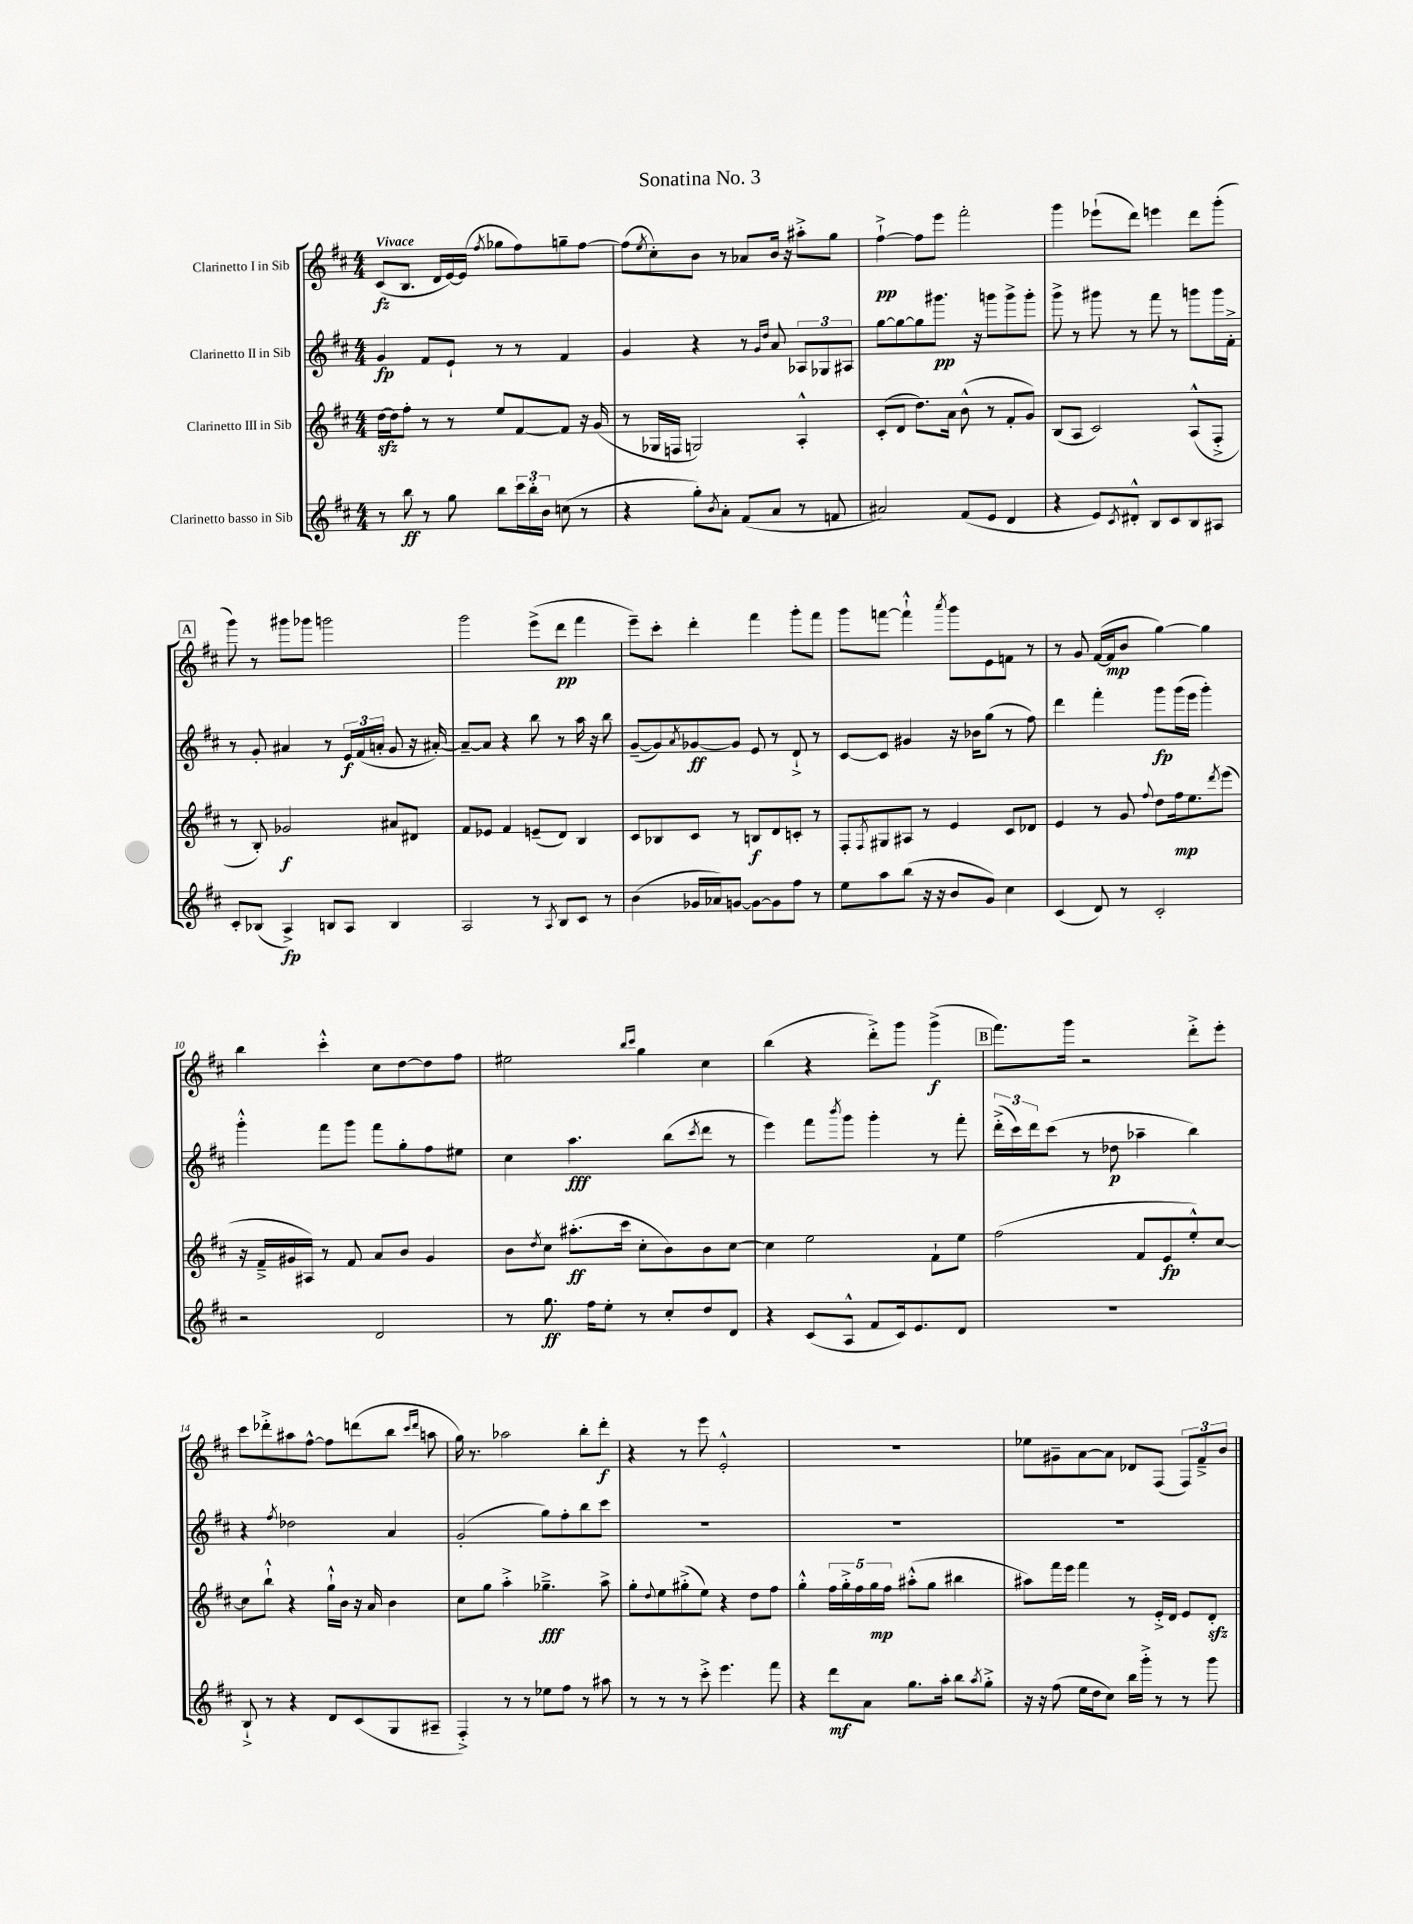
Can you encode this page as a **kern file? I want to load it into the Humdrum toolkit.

**kern	**kern	**kern	**kern
*staff4	*staff3	*staff2	*staff1
*clefG2	*clefG2	*clefG2	*clefG2
*k[f#c#]	*k[f#c#]	*k[f#c#]	*k[f#c#]
*M4/4	*M4/4	*M4/4	*M4/4
8r	[16dd	4g	(8c#
.	16dd]	.	.
8bb	8ff#'	.	8.B
8r	8r	8f#	.
.	.	.	16d
8gg	8r	8e`	[16e)
.	.	.	(16e]
.	.	.	8qff#
8bb	8ee	8r	8gg-
24ccc#	[8f#	8r	8ff#)
24bb'	.	.	.
24b	.	.	.
(8cc	8f#]	4f#	8gg~
8r	16r	.	[8ff#
.	(16g	.	.
=	=	=	=
4r	8r	4g	(8ff#]
.	.	.	8qee
.	16G-	.	8cc#')
.	16F	.	.
8gg')	2G)	4r	8b
8qb	.	.	.
8a'	.	.	8r
(8f#	.	8r	8a-
.	.	16qqg	.
.	.	16qqdd	.
8a	.	8a	16b
.	.	.	16r
8r	4A'^^	12A-	8aa#'^
.	.	12G-	.
8f	.	.	8gg
.	.	12A#	.
=	=	=	=
2a#)	(8c#'	[8gg	[4ff#`^
.	8d	8gg_	.
.	8.dd)	8gg]	8ff#]
.	.	8.ggg#	8eee
.	16a	.	.
(8f#	(8b^^	.	2fff#'
.	.	16r	.
8e	8r	8ggg	.
4d	8f#'	8ggg^	.
.	8g)	8ggg'	.
=	=	=	=
4r	(8B	8ggg^	4ggg
.	8A	8r	.
8e)	2c#)	8ggg#	(8eee-`
8qc#	.	.	.
8d#'^^	.	8r	8ddd)
8B	.	8fff#	4eee
8c#	.	8r	.
8B	(8A^^	8ggg	8ddd
8A#	8F#'^	16ggg	(8ggg'
.	.	16f#'^	.
=	=	=	=
8c#'	8r	8r	8ggg)
(8B-	8B')	8g'	8r
4A^)	2g-	4a#	8ggg#
.	.	.	8ggg-
8B	.	8r	2ggg
8A	.	24e	.
.	.	(24f#	.
.	.	24a'	.
4B	8a#	8g	.
.	8d#	16r	.
.	.	[16a#')	.
=	=	=	=
2A	8f#	8a#~_	2ggg
.	8e-	8a#]	.
.	4f#	4r	.
8r	(8e~	8bb	(8eee^
8qA	.	.	.
8B	8d)	8r	8ddd
8c#	4B	16aa	4fff#
.	.	16r	.
8r	.	8bb	.
=	=	=	=
(4b	8c#	([8g~	8eee~)
.	8B-	8g])	8ccc#'
.	.	8qa	.
16g-	8c#	[8g-	4ddd'
16a-)	.	.	.
[8g	8r	8g-]	.
8g_	8B	8e	4fff#
8g]	8d	8r	.
8ff#	8c'	8d`^	8ggg'
8r	8r	8r	8fff#
=	=	=	=
8ee	8F#'	[8c#	8ggg
.	8qF#	.	.
8aa	8G#	8c#]	[8fff
(8bb	8A#	4g#	4fff`^^]
16r	8r	.	.
16r	.	.	.
.	.	.	8qaaa
8b	4e	16r	8ggg
.	.	16b-	.
8g)	.	(8gg	8e
4cc#	8c#	8r	8f
.	8d-	8ff#)	8r
=	=	=	=
(4c#	4e	4ddd	8r
.	.	.	8g
8d)	8r	4fff#'	([16f#
.	.	.	16f#]
8r	8g	.	8b
.	8qqff#	.	.
2c#'	8dd	8ggg	[4gg)
.	16ff#	(16ggg	.
.	8.ee	16eee	.
.	.	4ggg')	4gg]
.	8qddd	.	.
.	(8eee	.	.
=	=	=	=
2r	16r	4ggg'^^	4bb
.	16f#~^	.	.
.	16g#	.	.
.	16A#)	.	.
.	8r	8fff#	4ccc#'^^
.	8f#	8ggg	.
2d	8a	8fff#	8cc#
.	8b	8gg'	[8dd
.	4g#	8ff#	8dd]
.	.	8ee#	8ff#
=	=	=	=
8r	8b	4cc#	2ee#
.	8qdd	.	.
8.gg	8cc#	.	.
.	(8.aa#'	4.aa	.
16ff#	.	.	.
8ee'	.	.	.
.	16ccc#	.	.
.	.	.	16qqbb
.	.	.	16qqccc#
8r	8cc#'	.	4gg
8cc#'	8b)	(8bb	.
.	.	8qccc#	.
8dd	8b	8ddd	4cc#
8d	[8cc#	8r	.
=	=	=	=
4r	4cc#]	4eee)	(4bb
(8c#	2ee	8fff#	4r
.	.	8qbbb	.
8A^^	.	8ggg	.
8f#	.	4ggg'	8ddd'^)
16c#)	.	.	8ggg
8.e	.	.	.
.	8f#`	8r	(4ggg^
8d	8ee	8fff#'	.
=	=	=	=
1r	(2ff#	(24ddd'^	8.fff#)
.	.	24ccc#)	.
.	.	24ddd	.
.	.	(8ccc#	.
.	.	.	16ggg
.	.	8r	2r
.	.	8dd-	.
.	8f#	4aa-~	.
.	8e	.	.
.	8ee'^^)	4bb)	8ddd'^
.	[8cc#	.	8eee'
=	=	=	=
8B`^	8cc#]	4r	8ccc#
8r	8bb`^^	.	8ddd-'^
.	.	8qff#	.
4r	4r	2dd-	8aa#
.	.	.	[8ff#^^
8d	16gg`^^	.	8ff#]
.	16b	.	.
(8c#	16r	.	(8ddd
.	16a	.	.
8G	4b	4a	8bb
.	.	.	16qqccc#
.	.	.	16qqddd
8A#~	.	.	8aa
=	=	=	=
4F#'^)	8cc#	(2g'	16gg)
.	.	.	8.r
.	8gg	.	.
8r	4aa'^	.	2aa-
8r	.	.	.
8ee-	4.gg-~^	8gg)	.
8ff#	.	8ff#'	.
8r	.	8bb	8bb'
8aa#	8aa^	8ccc#	8ddd'
=	=	=	=
8r	8gg'	1r	4r
.	8qqdd	.	.
8r	8ee	.	.
8r	(8gg#'^	.	8r
8ccc#'^	8ee)	.	8eee
4.eee	4r	.	2e'^^
.	8dd	.	.
8fff#	8ff#	.	.
=	=	=	=
4r	4gg'^^	1r	1r
8ddd	20ff#	.	.
.	20gg'^	.	.
.	20ff#	.	.
8a	.	.	.
.	20gg	.	.
.	20ff#	.	.
8.gg	(8aa#'^^	.	.
.	8gg	.	.
16aa'	.	.	.
8bb	4bb#	.	.
8qaa	.	.	.
8gg'^	.	.	.
=	=	=	=
16r	8aa#)	1r	8ee-
16r	.	.	.
(8ff#	16fff#	.	8g#~
.	16eee	.	.
16ee	4fff#	.	[8a
16dd	.	.	.
8cc#)	.	.	8a]
16bb	8r	.	8d-
16ggg'^	.	.	.
8r	16e'^	.	(8F#
.	16d	.	.
8r	8e	.	12F#)
.	.	.	12f#~^
8ggg	8d'	.	.
.	.	.	12b
==	==	==	==
*-	*-	*-	*-
